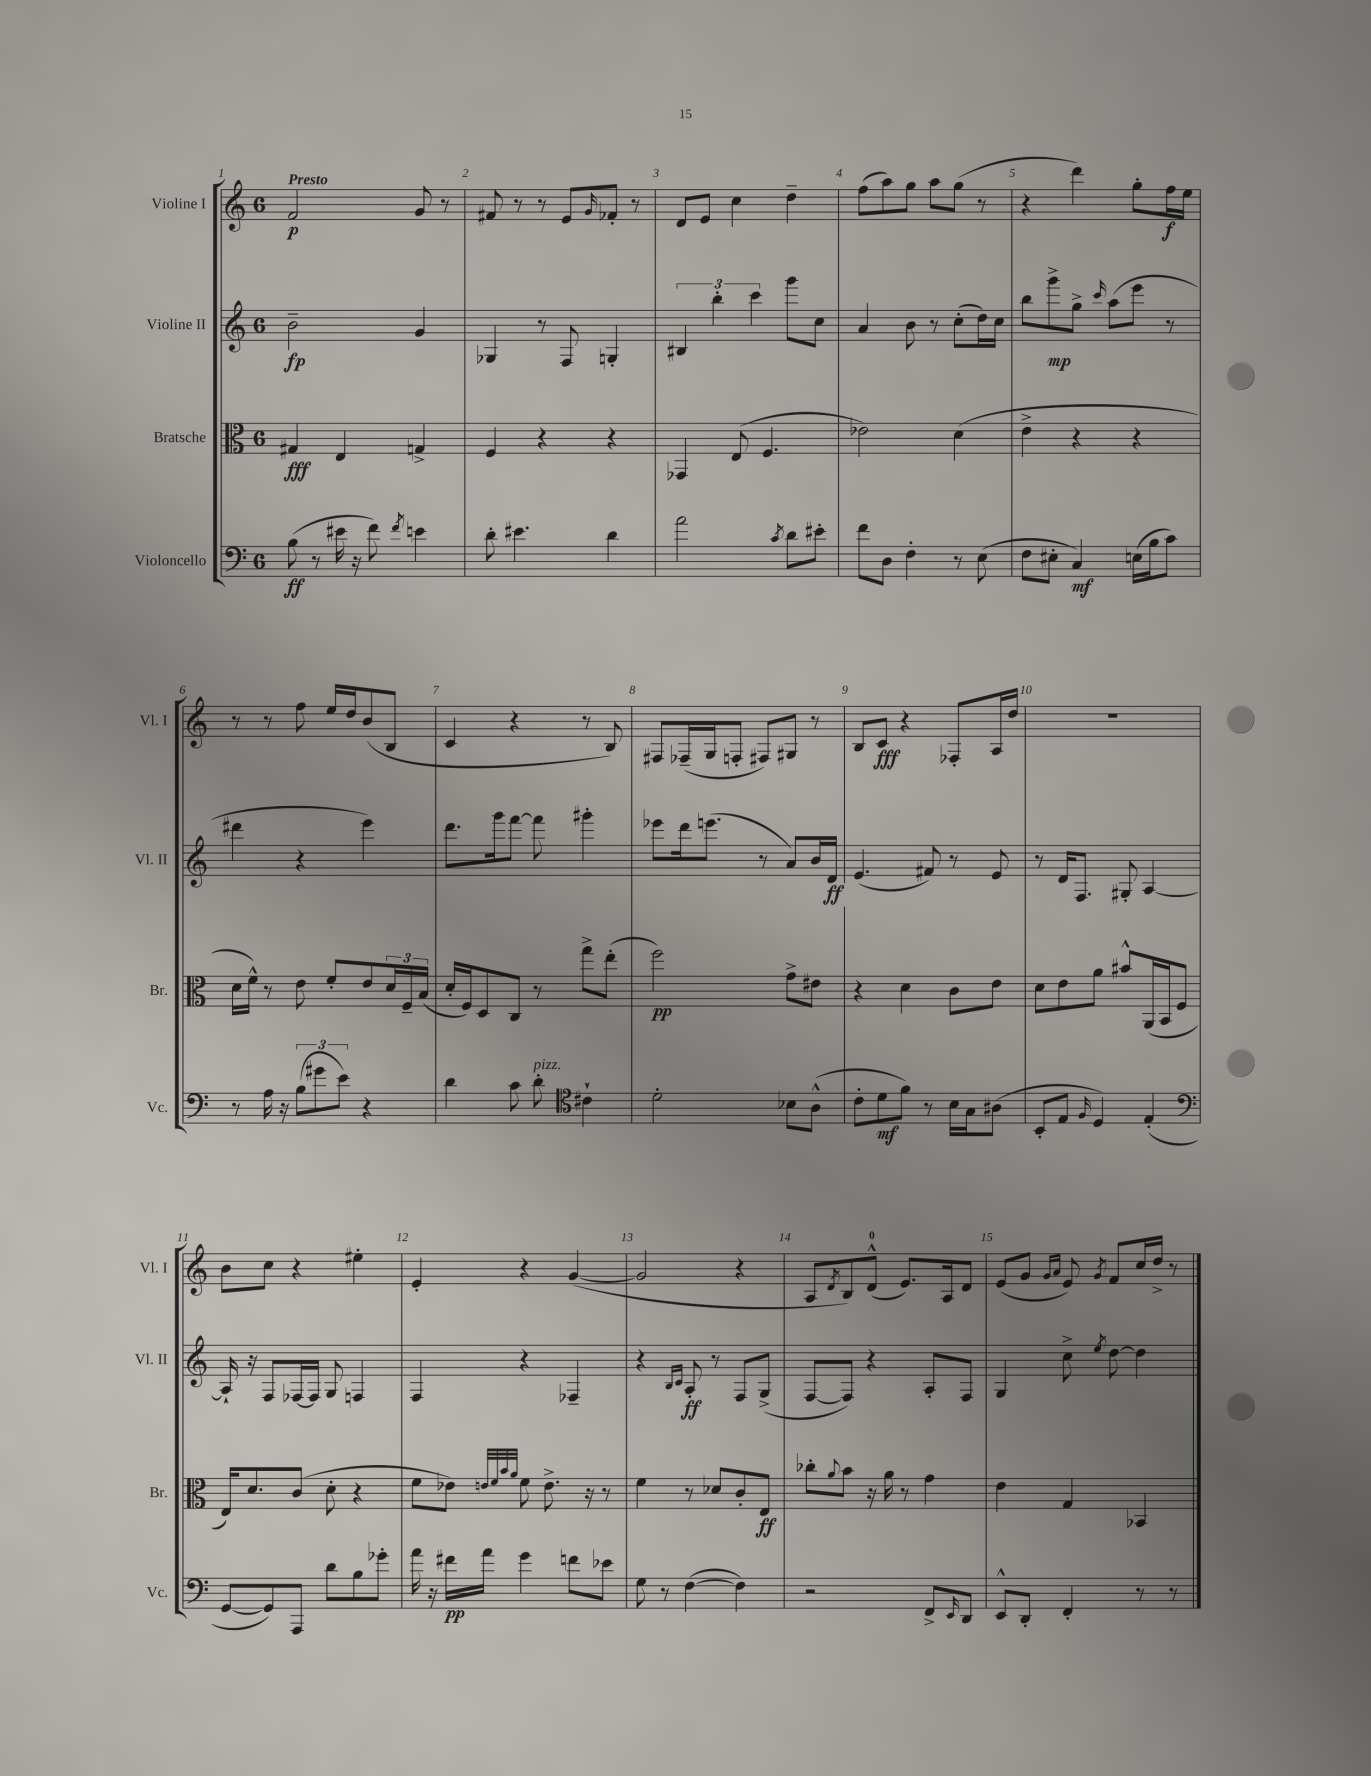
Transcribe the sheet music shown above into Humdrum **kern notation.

**kern	**kern	**kern	**kern
*staff4	*staff3	*staff2	*staff1
*clefF4	*clefC3	*clefG2	*clefG2
*k[]	*k[]	*k[]	*k[]
*M6/8	*M6/8	*M6/8	*M6/8
(8B	4G#	2b~	2f
8r	.	.	.
16e#	4E	.	.
16r	.	.	.
8f)	.	.	.
8qf	.	.	.
4e	4G^	4g	8g
.	.	.	8r
=	=	=	=
8d'	4F	4G-	8f#
4.e#	.	.	8r
.	4r	8r	8r
.	.	8F	8e
.	.	.	16qqg
4d	4r	4G'	8f-'
.	.	.	8r
=	=	=	=
2a	4GG-	6B#	8d
.	.	.	8e
.	.	6bb'	.
.	(8E	.	4cc
.	.	6ccc	.
.	4.F	.	.
8qc	.	.	.
8d	.	8ggg	4dd~
8e#'	.	8cc	.
=	=	=	=
8f	2e-)	4a	(8ff
8D	.	.	8aa)
4F'	.	8b	8gg
.	.	8r	8aa
8r	(4d	(8cc'	(8gg
(8E	.	16dd)	8r
.	.	16cc	.
=	=	=	=
8F	4e^	8bb	4r
8E#'	.	8ggg^	.
4C)	4r	8gg^	4ddd)
.	.	16qqccc	.
.	.	(8aa	.
(16E	4r	8eee	8gg'
16B	.	.	.
8c)	.	8r	16ff
.	.	.	16ee
=	=	=	=
8r	16d	4ddd#	8r
.	16f^^)	.	.
16A	8r	.	8r
16r	.	.	.
(12B	8e	4r	8ff
12g#	.	.	.
.	8f'	.	16ee
12e)	.	.	.
.	.	.	16dd
4r	8e	4eee)	(8b
.	24d	.	8B
.	24F~	.	.
.	(24B	.	.
=	=	=	=
4d	16d'	8.ddd	4c
.	16F)	.	.
.	8D	.	.
.	.	16ggg	.
8c	8C	[8fff	4r
8d'	8r	8fff]	.
*clefC4	*	*	*
4c#`	8gg^	4ggg#'	8r
.	(8ee'	.	8B)
=	=	=	=
2d'	2ff)	8eee-	8F#
.	.	16ddd	(16F-~
.	.	(8.eee	16G
.	.	.	8F'
.	.	8r	8F#)
8B-	8g^	8a)	8G#
(8A^^	8e#	16b	8r
.	.	16d	.
=	=	=	=
8c'	4r	(4.e	8B
8d	.	.	8c
8f)	4d	.	4r
8r	.	8f#)	.
16B	8c	8r	8F-'
16G	.	.	.
(8A#	8e	8e	16A
.	.	.	16dd
=	=	=	=
8BB'	8d	8r	2.r
8E	8e	16d	.
.	.	8.F	.
16qqF	.	.	.
4D)	8a	.	.
.	8b#^^	8G#'	.
(4E'	(16AA	[4A	.
.	16BB	.	.
.	8F	.	.
=	=	=	=
*clefF4	*	*	*
[8GG	16E)	16A`]	8b
.	8.d	16r	.
8GG])	.	8F	8cc
8AAA	(8c	[16F-	4r
.	.	16F-]	.
8d	8d'	8G	.
8B	4r	4F	4ee#'
8g-'	.	.	.
=	=	=	=
16a	8f	4F	4e'
16r	.	.	.
16f#	8e-)	.	.
16a	.	.	.
.	32qqe	.	.
.	32qqf	.	.
.	32qqb	.	.
.	32qqa	.	.
4g	8f	4r	4r
.	8.e^	.	.
8f	.	4F-~	([4g
.	16r	.	.
8e-	8r	.	.
=	=	=	=
8G	4f	4r	2g]
8r	.	.	.
.	.	16qqB	.
.	.	16qqc	.
([4F	8r	8A'	.
.	8d-	8r	.
4F])	8c'	8F	4r
.	8E	(8G^	.
=	=	=	=
2r	8cc-'	[8F	8A
.	8qqa	.	8qd
.	8b	8F])	8B)
.	16r	4r	(8d^^
.	16a	.	.
.	8r	.	8.e)
8FF^	4g	8A'	.
.	.	.	16A
16qqEE	.	.	.
8DD	.	8F	8d
=	=	=	=
8EE^^	4e	4G	(8e
8DD'	.	.	8g
.	.	.	16qqg
.	.	.	16qqa
4FF'	4G	8cc^	8e)
.	.	8qee	8qg
.	.	[8dd	8f
8r	4BB-	4dd]	16cc
.	.	.	16dd^
8r	.	.	8r
==	==	==	==
*-	*-	*-	*-
